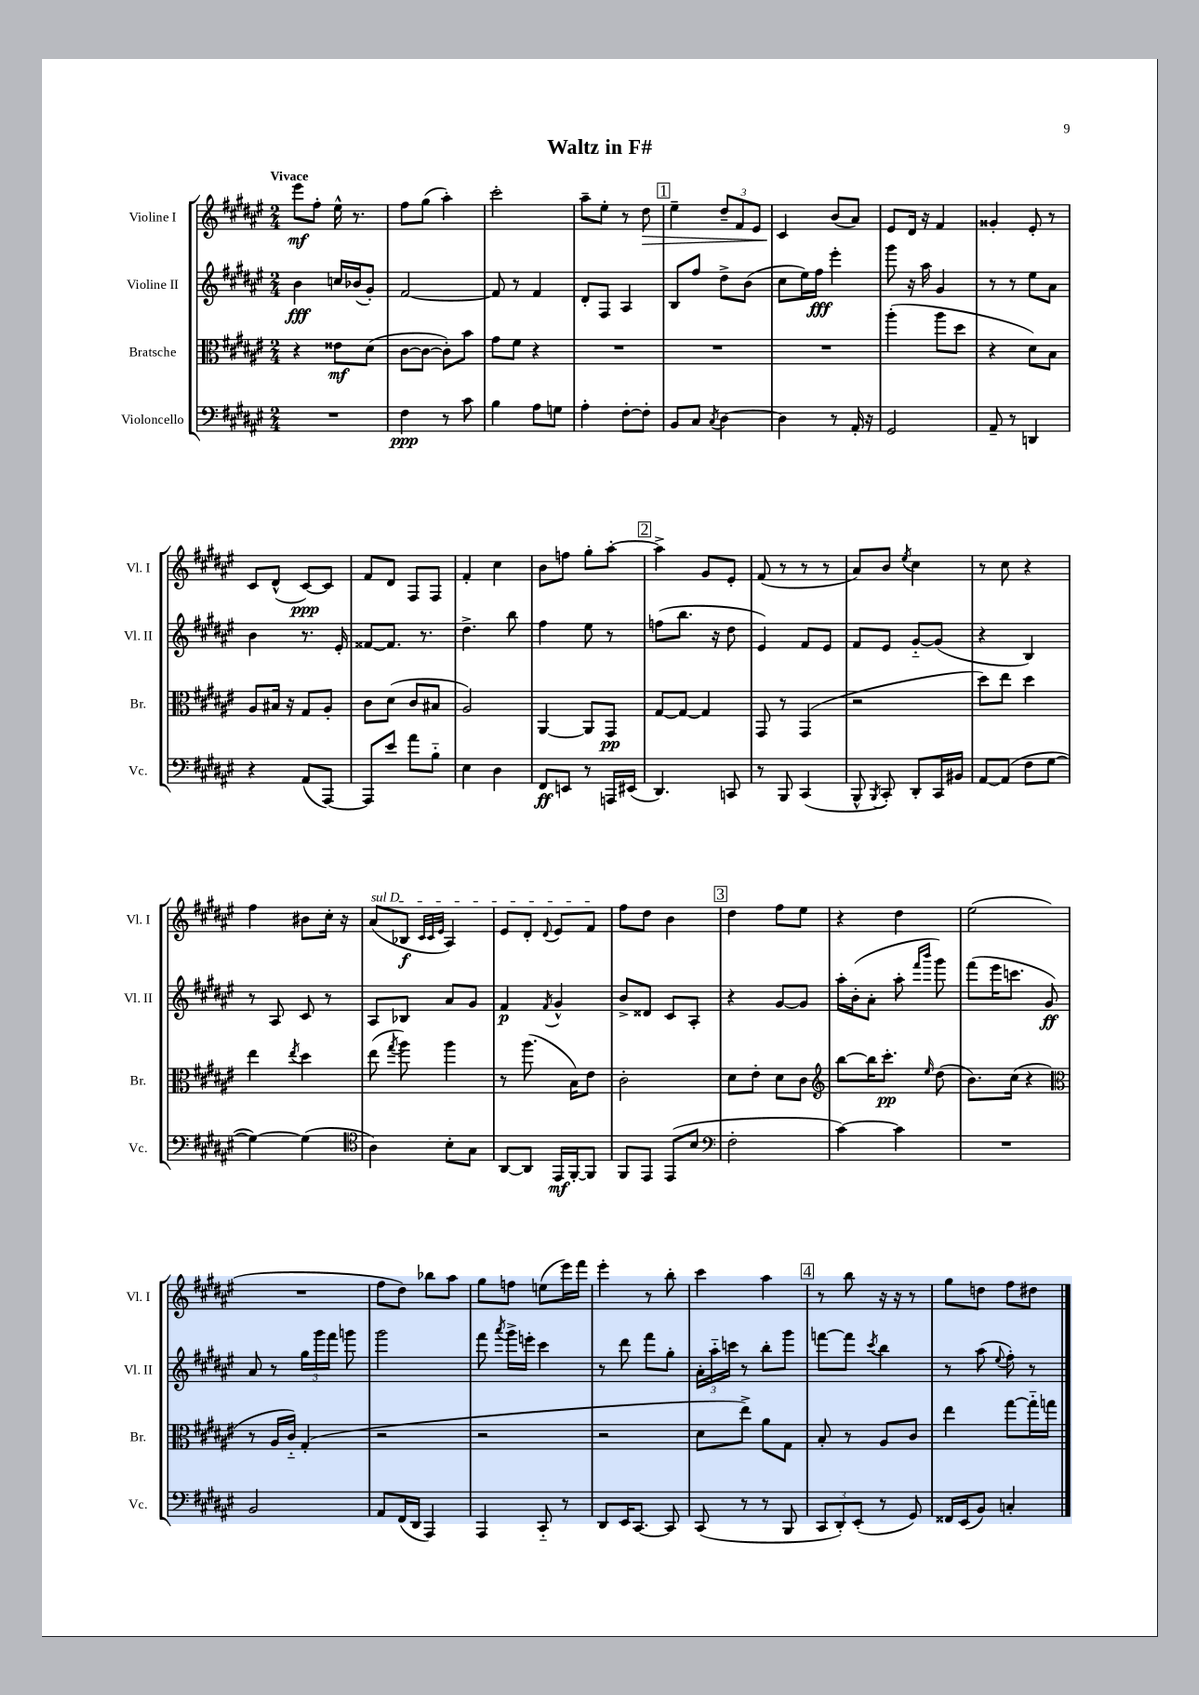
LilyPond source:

\header { title = "Waltz in F#" }
<<
\new StaffGroup <<
\new Staff = "s0" \with { instrumentName = "Violine I" shortInstrumentName = "Vl. I" } {
    \clef treble \key fis \major \numericTimeSignature \time 2/4 \tempo "Vivace"
    \autoBeamOff eis'''8[\mf fis''8]-. eis''16-^ r8. |
    fis''8[ gis''8]( ais''4-.) |
    cis'''2-. |
    ais''8[-- eis''8]-. r8 dis''8\> |
    \mark \markup { \box "1" } eis''4-- \tuplet 3/2 { dis''8[-- fis'8 eis'8] } |
    cis'4\! b'8[( ais'8]) |
    eis'8[ dis'16] r16 fis'4 |
    gisis'4-. eis'8-. r8 |
    cis'8[ dis'8]-^( cis'8[~\ppp) cis'8] |
    fis'8[ dis'8] fis8[ fis8] |
    fis'4-. cis''4 |
    b'8[ f''8] gis''8[-. ais''8]~-. |
    \mark \markup { \box "2" } ais''4-> gis'8[ eis'8]-. |
    fis'8( r8 r8 r8 |
    ais'8[) b'8] \acciaccatura { eis''8 } cis''4 |
    r8 cis''8 r4 |
    fis''4 bis'8[ cis''16]-. r16 |
    \once \override TextSpanner.bound-details.left.text = \markup { \italic "sul D" } ais'8[\startTextSpan( bes8]\f \grace { cis'32[ cis'32 eis'32] } ais4) |
    eis'8[ dis'8]-. \appoggiatura { dis'8 } eis'8[ fis'8]\stopTextSpan |
    fis''8[ dis''8] b'4 |
    \mark \markup { \box "3" } dis''4 fis''8[ eis''8] |
    r4 dis''4 |
    eis''2( |
    R2 |
    fis''8[ dis''8]) bes''8[ ais''8] |
    gis''8[ f''8] e''8[( eis'''16) fis'''16] |
    eis'''4-. r8 b''8-. |
    cis'''4 ais''4 |
    \mark \markup { \box "4" } r8 b''8 r16 r16 r8 |
    gis''8[ d''8] fis''8[ dis''8] \bar "|." |
}
\new Staff = "s1" \with { instrumentName = "Violine II" shortInstrumentName = "Vl. II" } {
    \clef treble \key fis \major \numericTimeSignature \time 2/4
    \autoBeamOff b'4\fff c''16[ bes'16( gis'8]-.) |
    fis'2~ |
    fis'8 r8 fis'4 |
    dis'8[-. fis8] ais4 |
    \mark \markup { \box "1" } b8[ fis''8] dis''8[-> b'8]( |
    cis''8[ eis''16) fis''16]\fff eis'''4-. |
    gis'''8 r16 ais''16 gis'4 |
    r8 r8 eis''8[ ais'8] |
    b'4 r8. eis'16-. |
    fisis'8[~ fisis'8.] r8. |
    dis''4.-> b''8 |
    fis''4 eis''8 r8 |
    \mark \markup { \box "2" } f''8[( b''8.] r16 dis''8 |
    eis'4) fis'8[ eis'8] |
    fis'8[ eis'8] gis'8[~-_ gis'8]( |
    r4 b4) |
    r8 ais8 cis'8 r8 |
    ais8[ bes8] ais'8[ gis'8] |
    fis'4\p \acciaccatura { fis'8 } gis'4-^ |
    b'8[-> disis'8] cis'8[ ais8]-. |
    \mark \markup { \box "3" } r4 gis'8[~ gis'8] |
    ais''16[-. b'16-.( ais'8]-. ais''8-. \grace { fis'''16[ b'''16] } gis'''8) |
    fis'''8[( eis'''16 c'''8.] gis'8\ff) |
    ais'8 r8 \tuplet 3/2 { gis''16[ gis'''16 fis'''16] } g'''8 |
    gis'''2 |
    fis'''8 \acciaccatura { ais'''8 } gis'''16[-> e'''16]-. cis'''4 |
    r8 dis'''8 fis'''8[ gis''8]-. |
    \tuplet 3/2 { ais'16[-. ais''16-_ c'''16] } r8 b''8[-. gis'''8] |
    \mark \markup { \box "4" } f'''8[~ f'''8] \acciaccatura { cis'''8 } b''4 |
    r8 ais''8( \appoggiatura { eis''8 } fis''8-.) r8 \bar "|." |
}
\new Staff = "s2" \with { instrumentName = "Bratsche" shortInstrumentName = "Br." } {
    \clef alto \key fis \major \numericTimeSignature \time 2/4
    \autoBeamOff r4 eisis'8[\mf dis'8]( |
    cis'8[~ cis'8]~ cis'8[-.) b'8] |
    gis'8[ fis'8] r4 |
    R2 |
    \mark \markup { \box "1" } R2 |
    R2 |
    ais''4-.( ais''8[ dis''8] |
    r4 dis'8[) b8] |
    ais8[ bis16] r16 gis8[ ais8]-. |
    cis'8[ dis'8]( cis'8[ bis8] |
    ais2) |
    ais,4~ ais,8[ gis,8]\pp |
    \mark \markup { \box "2" } gis8[~ gis8]~ gis4 |
    gis,8 r8 gis,4( |
    r2 |
    dis''8[) eis''8] dis''4 |
    eis''4 \acciaccatura { eis''8 } dis''4 |
    eis''8( \acciaccatura { gis''8 } ais''8) ais''4 |
    r8 ais''8.( b16[) eis'8] |
    cis'2-. |
    \mark \markup { \box "3" } dis'8[ eis'8]-. dis'8[ cis'8] |
    \clef treble b''8[~ b''16 cis'''8.]-.\pp \grace { eis''16 } dis''8( |
    b'8.[) cis''16]( r4 |
    \clef alto r8 ais16[ cis'16]-_) gis4-.( |
    r2 |
    r2 |
    r2 |
    dis'8[ eis''8]->) ais'8[ gis8] |
    \mark \markup { \box "4" } b8-. r8 ais8[ cis'8] |
    eis''4 gis''8[~ gis''16-_ g''16] \bar "|." |
}
\new Staff = "s3" \with { instrumentName = "Violoncello" shortInstrumentName = "Vc." } {
    \clef bass \key fis \major \numericTimeSignature \time 2/4
    \autoBeamOff R2 |
    fis4\ppp r8 cis'8 |
    b4 ais8[ g8] |
    ais4-. fis8[~-. fis8]-. |
    \mark \markup { \box "1" } b,8[ cis8] \acciaccatura { cis8 } dis4~ |
    dis4 r8 ais,16-. r16 |
    gis,2 |
    ais,8-- r8 d,4 |
    r4 ais,8[( ais,,8]~) |
    ais,,8[ eis'8] ais'8[ b8]-_ |
    eis4 dis4 |
    fis,8[\ff e,8] r8 a,,16[ eis,16]( |
    \mark \markup { \box "2" } dis,4.) c,8 |
    r8 b,,8 cis,4( |
    b,,8-^ \acciaccatura { b,,8 } cis,8-.) dis,8[-. cis,16 bis,16] |
    ais,8[~ ais,8]( fis8[ gis8]~ |
    gis4~) gis4( |
    \clef tenor ais4) b8[-. gis8] |
    ais,8[~ ais,8] eis,16[\mf fis,16~-. fis,8] |
    fis,8[ eis,8] eis,8[( b8] |
    \mark \markup { \box "3" } \clef bass fis2-. |
    cis'4~) cis'4 |
    R2 |
    b,2 |
    ais,8[ fis,16( dis,16] ais,,4) |
    ais,,4 cis,8-_ r8 |
    dis,8[ eis,16 cis,8.]~ cis,8 |
    cis,8( r8 r8 b,,8 |
    \mark \markup { \box "4" } \tuplet 3/2 { cis,8[ dis,8-.) eis,8]-.( } r8 gis,8) |
    fisis,16[ eis,16( b,8]) c4-. \bar "|." |
}
>>
>>
\layout { \context { \Score \remove "Bar_number_engraver" } }
